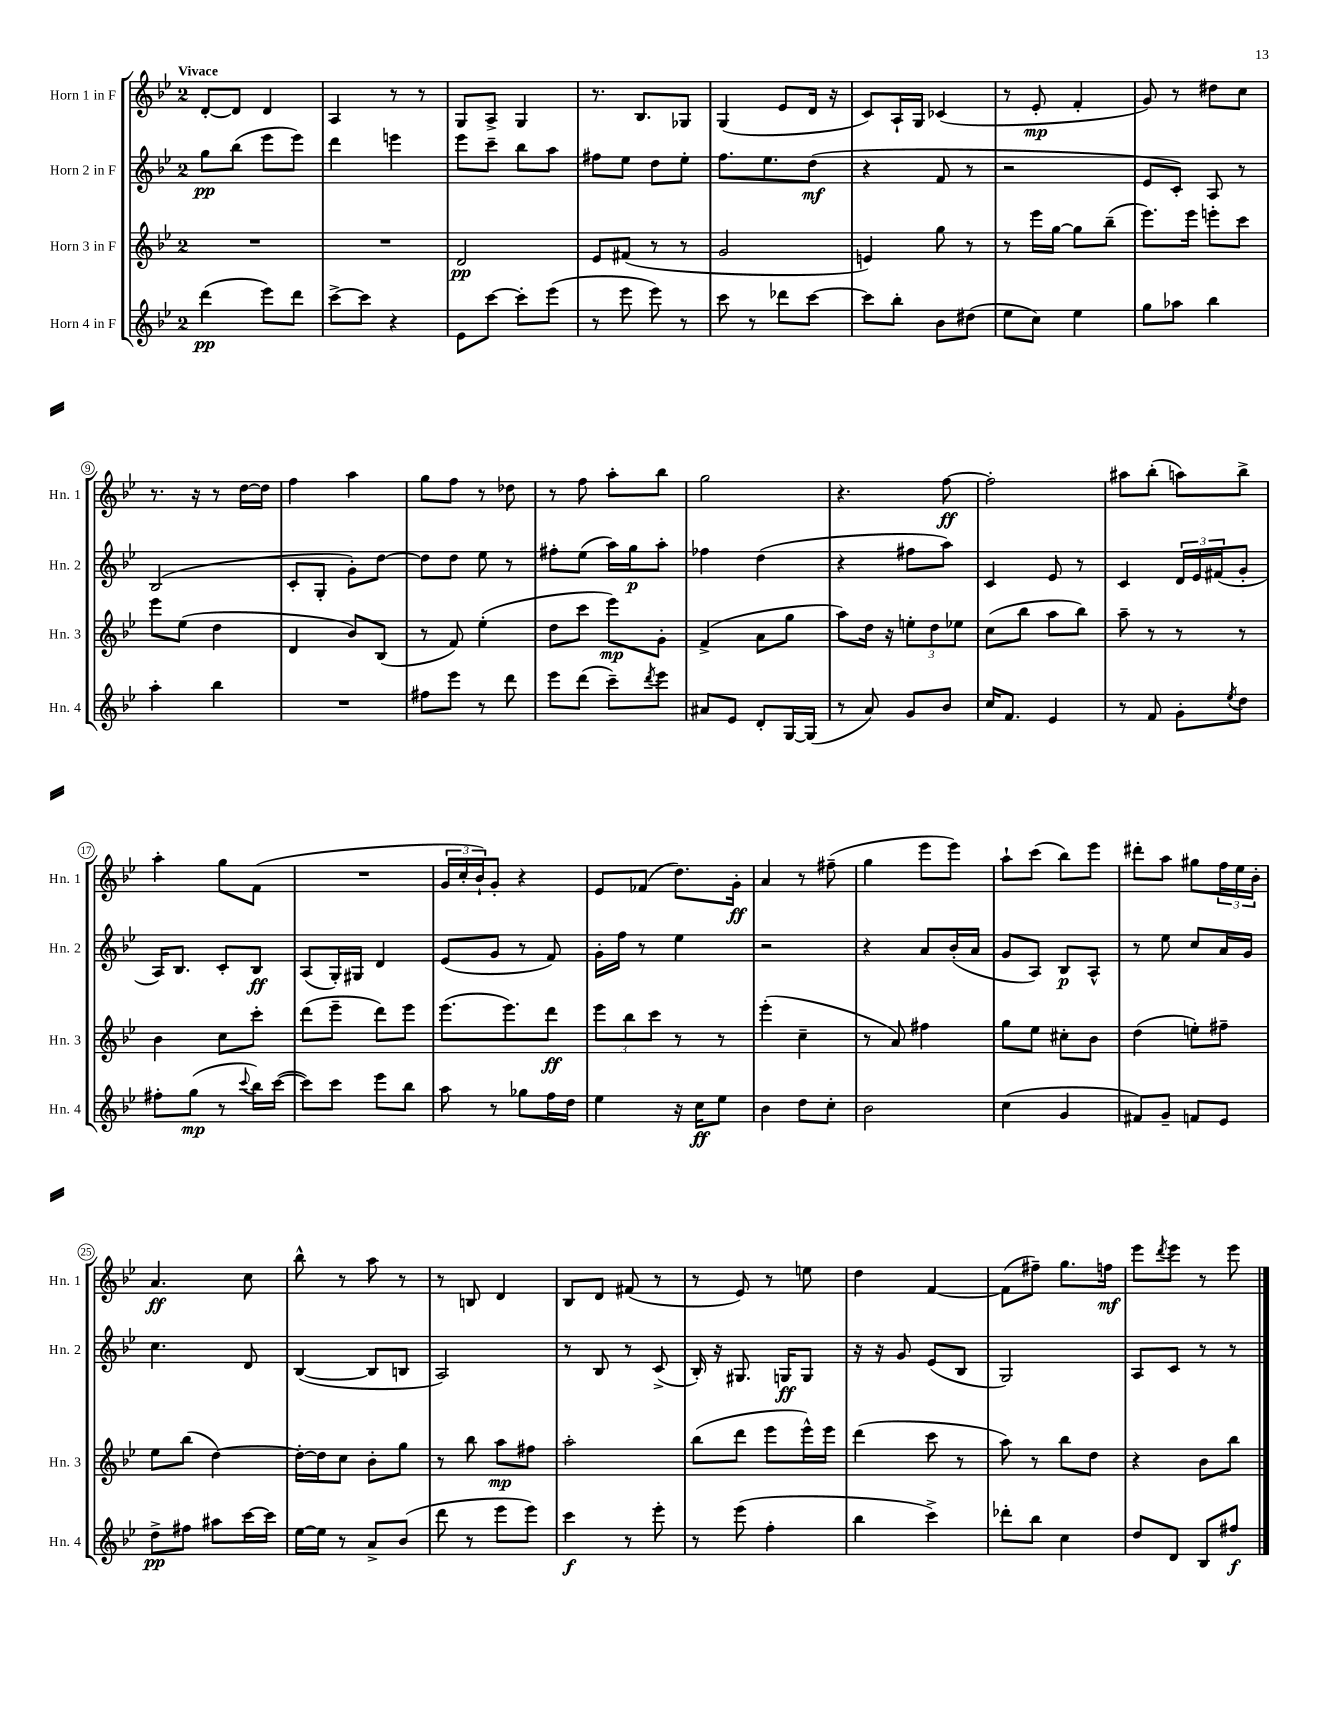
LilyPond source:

<<
\new StaffGroup <<
\new Staff = "s0" \with { instrumentName = "Horn 1 in F" shortInstrumentName = "Hn. 1" } {
    \clef treble \key bes \major \once \override Staff.TimeSignature.style = #'single-digit \time 2/4 \tempo "Vivace"
    d'8~-. d'8 d'4 |
    a4 r8 r8 |
    g8 a8-> g4 |
    r8. bes8. ges8 |
    g4( ees'8 d'16 r16 |
    c'8) a16-! g16 ces'4( |
    r8 ees'8-.\mp f'4-. |
    g'8) r8 dis''8 c''8 |
    r8. r16 r8 d''16~ d''16 |
    f''4 a''4 |
    g''8 f''8 r8 des''8 |
    r8 f''8 a''8-. bes''8 |
    g''2 |
    r4. f''8~\ff |
    f''2-. |
    ais''8 bes''8-.( a''8) bes''8-> |
    a''4-. g''8 f'8( |
    R2 |
    \tuplet 3/2 { g'16 c''16-. bes'16-!) } g'8-. r4 |
    ees'8 fes'8( d''8.) g'16-.\ff |
    a'4 r8 fis''8--( |
    g''4 ees'''8 ees'''8) |
    a''8-! c'''8( bes''8) ees'''8 |
    dis'''8-. a''8 gis''8 \tuplet 3/2 { f''16 ees''16 bes'16-. } |
    a'4.\ff c''8 |
    bes''8-^ r8 a''8 r8 |
    r8 b8 d'4 |
    bes8 d'8 fis'8( r8 |
    r8 ees'8) r8 e''8 |
    d''4 f'4~ |
    f'8( fis''8--) g''8. f''16\mf |
    ees'''8 \acciaccatura { d'''8 } ees'''8 r8 ees'''8 \bar "|." |
}
\new Staff = "s1" \with { instrumentName = "Horn 2 in F" shortInstrumentName = "Hn. 2" } {
    \clef treble \key bes \major \once \override Staff.TimeSignature.style = #'single-digit \time 2/4
    g''8\pp bes''8( ees'''8 ees'''8) |
    d'''4 e'''4 |
    ees'''8 c'''8-- bes''8 a''8 |
    fis''8 ees''8 d''8 ees''8-. |
    f''8. ees''8. d''8\mf( |
    r4 f'8 r8 |
    r2 |
    ees'8 c'8-.) a8 r8 |
    bes2( |
    c'8-. g8-. g'8-.) d''8~ |
    d''8 d''8 ees''8 r8 |
    fis''8-. ees''8( a''16) g''16\p a''8-. |
    fes''4 d''4( |
    r4 fis''8 a''8) |
    c'4 ees'8 r8 |
    c'4 \tuplet 3/2 { d'16 ees'16 fis'16( } g'8-. |
    a16) bes8. c'8-. bes8\ff |
    a8( g16-.) gis16 d'4 |
    ees'8( g'8 r8 f'8) |
    g'16-. f''16 r8 ees''4 |
    r2 |
    r4 a'8 bes'16-.( a'16 |
    g'8 a8) bes8\p a8-^ |
    r8 ees''8 c''8 a'16 g'16 |
    c''4. d'8 |
    bes4~( bes8 b8 |
    a2) |
    r8 bes8 r8 c'8->( |
    bes16-.) r16 gis8. g16\ff g8 |
    r16 r16 g'8 ees'8( bes8 |
    g2) |
    a8 c'8 r8 r8 \bar "|." |
}
\new Staff = "s2" \with { instrumentName = "Horn 3 in F" shortInstrumentName = "Hn. 3" } {
    \clef treble \key bes \major \once \override Staff.TimeSignature.style = #'single-digit \time 2/4
    R2 |
    R2 |
    d'2\pp |
    ees'8 fis'8( r8 r8 |
    g'2 |
    e'4) g''8 r8 |
    r8 ees'''16 g''16~ g''8 bes''8--( |
    ees'''8.) ees'''16 e'''8-. c'''8 |
    ees'''8 ees''8( d''4 |
    d'4 bes'8) bes8( |
    r8 f'8) ees''4-.( |
    d''8 c'''8 ees'''8\mp) g'8-. |
    f'4->( a'8 g''8 |
    a''8) d''16 r16 \tuplet 3/2 { e''8-. d''8 ees''8 } |
    c''8( bes''8 a''8 bes''8) |
    a''8-- r8 r8 r8 |
    bes'4 c''8 c'''8-. |
    d'''8( ees'''8-- d'''8) ees'''8 |
    ees'''8.( ees'''8.) d'''8\ff |
    \tuplet 3/2 { ees'''8 bes''8 c'''8 } r8 r8 |
    ees'''4-.( c''4-- |
    r8 a'8) fis''4 |
    g''8 ees''8 cis''8-. bes'8 |
    d''4( e''8-.) fis''8-- |
    ees''8 bes''8( d''4~) |
    d''16~-. d''16 c''8 bes'8-. g''8 |
    r8 bes''8 a''8\mp fis''8 |
    a''2-. |
    bes''8( d'''8 ees'''8 ees'''16-^) ees'''16 |
    d'''4( c'''8 r8 |
    a''8) r8 bes''8 d''8 |
    r4 bes'8 bes''8 \bar "|." |
}
\new Staff = "s3" \with { instrumentName = "Horn 4 in F" shortInstrumentName = "Hn. 4" } {
    \clef treble \key bes \major \once \override Staff.TimeSignature.style = #'single-digit \time 2/4
    d'''4\pp( ees'''8) d'''8 |
    c'''8~-> c'''8 r4 |
    ees'8 c'''8~ c'''8-. ees'''8( |
    r8 ees'''8 ees'''8) r8 |
    c'''8 r8 des'''8 c'''8~ |
    c'''8 bes''8-. bes'8 dis''8( |
    ees''8 c''8) ees''4 |
    g''8 aes''8 bes''4 |
    a''4-. bes''4 |
    R2 |
    fis''8 ees'''8 r8 d'''8 |
    ees'''8 d'''8( c'''8--) \acciaccatura { d'''8 } ees'''8 |
    ais'8 ees'8 d'8-. g16~ g16( |
    r8 a'8) g'8 bes'8 |
    c''16 f'8. ees'4 |
    r8 f'8 g'8-. \acciaccatura { ees''8 } d''8 |
    fis''8-. g''8\mp( r8 \appoggiatura { c'''8 } bes''16) c'''16~( |
    c'''8) c'''8 ees'''8 bes''8 |
    a''8 r8 ges''8 f''16 d''16 |
    ees''4 r16 c''16\ff ees''8 |
    bes'4 d''8 c''8-. |
    bes'2 |
    c''4( g'4 |
    fis'8) g'8-- f'8 ees'8 |
    d''8->\pp fis''8 ais''8 c'''16~ c'''16 |
    ees''16~ ees''16 r8 a'8-> bes'8( |
    d'''8 r8 ees'''8 ees'''8) |
    c'''4\f r8 ees'''8-. |
    r8 ees'''8( f''4-. |
    bes''4 c'''4->) |
    des'''8-. bes''8 c''4 |
    d''8 d'8 bes8 fis''8\f \bar "|." |
}
>>
>>
\layout { \context { \Score \override BarNumber.stencil = #(make-stencil-circler 0.1 0.3 ly:text-interface::print) } }
